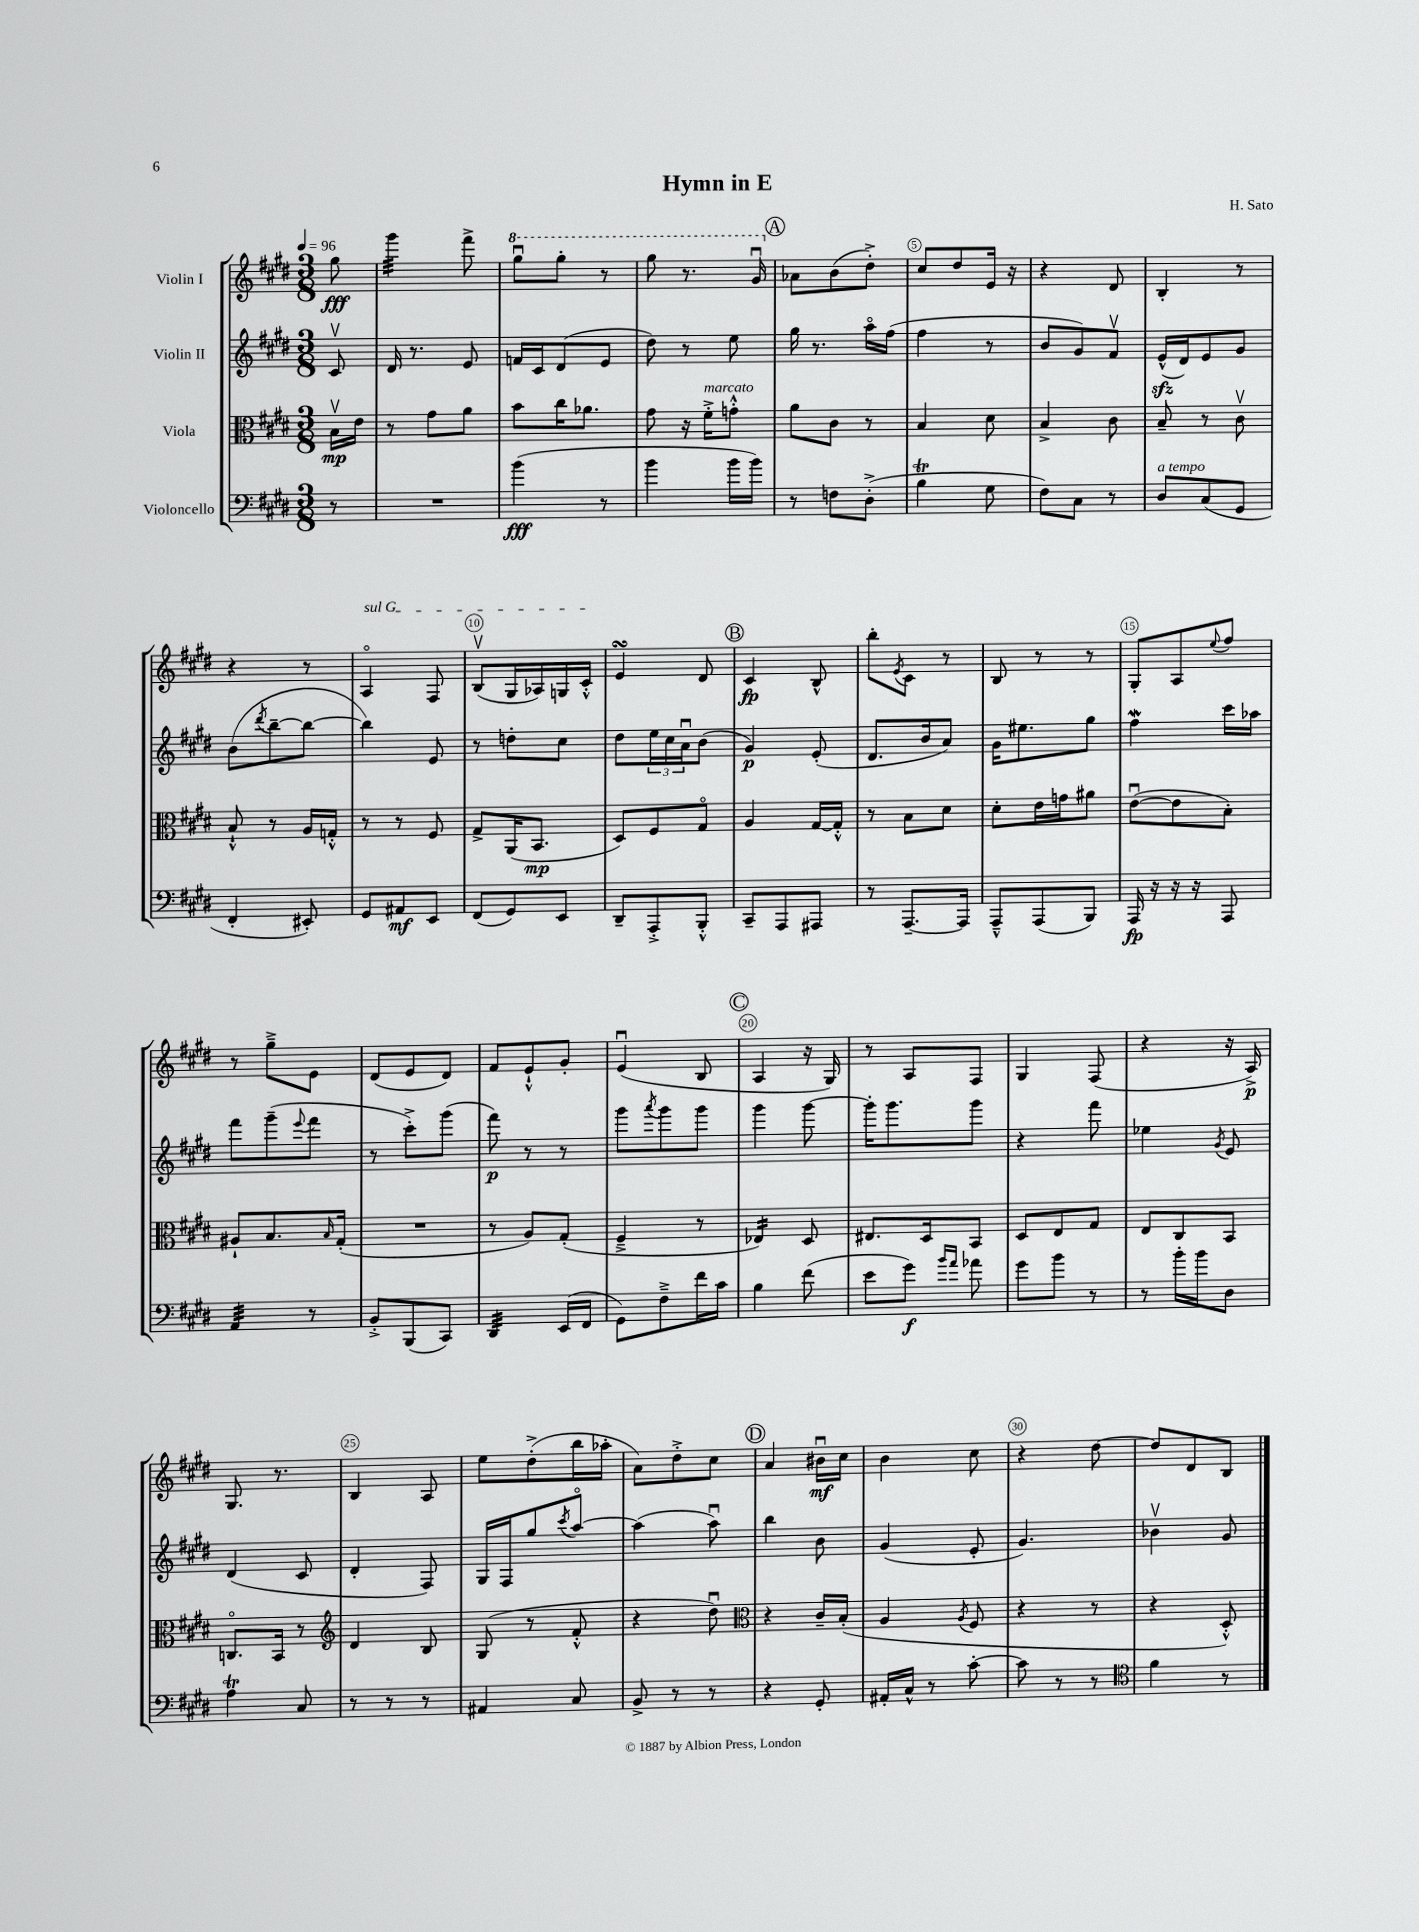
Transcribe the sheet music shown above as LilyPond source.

\header { title = "Hymn in E" composer = "H. Sato" }
<<
\new StaffGroup <<
\new Staff = "s0" \with { instrumentName = "Violin I" } {
    \clef treble \key e \major \numericTimeSignature \time 3/8 \partial 8 \tempo 4 = 96
    gis''8\fff |
    gis'''4:32 fis'''8-> |
    \ottava #1 gis'''8\downbow gis'''8-. r8 |
    gis'''8 r8. gis''16\downbow \ottava #0 |
    \mark \markup { \circle "A" } aes'8 b'8( dis''8-.->) |
    cis''8 dis''8 e'16 r16 |
    r4 dis'8 |
    b4-. r8 |
    r4 r8 |
    \once \override TextSpanner.bound-details.left.text = \markup { \italic "sul G" } a4\flageolet\startTextSpan fis8 |
    b8\upbow( gis16 aes16) g16 cis'16-.-^\stopTextSpan |
    e'4\turn dis'8 |
    \mark \markup { \circle "B" } cis'4\fp b8-^ |
    b''8-. \acciaccatura { e'8 } cis'8 r8 |
    b8 r8 r8 |
    gis8-. a8 \appoggiatura { e''8 } fis''8 |
    r8 gis''8---> e'8 |
    dis'8( e'8 dis'8) |
    fis'8 e'8-!-^ gis'8-. |
    e'4\downbow( b8 |
    \mark \markup { \circle "C" } a4 r16 gis16) |
    r8 a8 fis8 |
    gis4 fis8( |
    r4 r16 a16->\p) |
    gis8. r8. |
    b4 a8 |
    e''8 dis''8-.->( b''16 aes''16-. |
    a'8) dis''8-.-> cis''8 |
    \mark \markup { \circle "D" } a'4 bis'16\downbow\mf cis''16 |
    b'4 cis''8 |
    r4 dis''8~ |
    dis''8 dis'8 b8 \bar "|." |
}
\new Staff = "s1" \with { instrumentName = "Violin II" } {
    \clef treble \key e \major \numericTimeSignature \time 3/8 \partial 8
    cis'8\upbow |
    dis'16 r8. e'8 |
    f'16 cis'16 dis'8( e'8 |
    dis''8) r8 e''8 |
    \mark \markup { \circle "A" } gis''16 r8. a''16\flageolet fis''16( |
    fis''4 r8 |
    b'8 gis'8) fis'8\upbow |
    e'16-^\sfz( dis'16) e'8 gis'8 |
    b'8( \acciaccatura { dis'''8 } b''8~-- b''8~ |
    b''4) e'8 |
    r8 d''8-. cis''8 |
    dis''8 \tuplet 3/2 { e''16 cis''16 a'16\downbow } b'8( |
    \mark \markup { \circle "B" } gis'4\p) e'8-.( |
    dis'8. b'16 a'8) |
    gis'16 eis''8. gis''8 |
    fis''4\mordent cis'''16 aes''16 |
    fis'''8 gis'''8--( \appoggiatura { e'''8 } fis'''8 |
    r8 cis'''8-.->) gis'''8( |
    fis'''8\p) r8 r8 |
    gis'''8 \acciaccatura { a'''8 } gis'''8 gis'''8 |
    \mark \markup { \circle "C" } gis'''4 gis'''8~ |
    gis'''16-. gis'''8. gis'''8 |
    r4 fis'''8 |
    ees''4 \acciaccatura { gis'8 } e'8 |
    dis'4( cis'8 |
    dis'4-. fis8) |
    gis16 fis16 gis''8 \acciaccatura { cis'''8 } a''8~\flageolet |
    a''4( a''8\downbow) |
    \mark \markup { \circle "D" } b''4 b'8 |
    gis'4( e'8-. |
    gis'4.) |
    bes'4\upbow gis'8 \bar "|." |
}
\new Staff = "s2" \with { instrumentName = "Viola" } {
    \clef alto \key e \major \numericTimeSignature \time 3/8 \partial 8
    b16\upbow\mp e'16 |
    r8 gis'8 a'8 |
    b'8 cis''16 aes'8. |
    gis'8 r16 fis'16-.->^\markup { \italic "marcato" } g'8-.-^ |
    \mark \markup { \circle "A" } a'8 cis'8 r8 |
    b4 dis'8 |
    b4-> cis'8 |
    b8-- r8 cis'8\upbow |
    b8-!-^ r8 a16 g16-.-^ |
    r8 r8 fis8 |
    gis8-> a,16( b,8.\mp |
    dis8) fis8 gis8\flageolet |
    \mark \markup { \circle "B" } a4 gis16~ gis16-.-^ |
    r8 b8 dis'8 |
    dis'8-. e'16 g'16 ais'8 |
    e'8~\downbow( e'8 b8-.) |
    ais8-! b8. \grace { b16 } gis16-.( |
    R4. |
    r8 a8) gis8-.( |
    fis4---> r8 |
    \mark \markup { \circle "C" } ees4:16) dis8 |
    eis8. dis16 b,8 |
    dis8 e8 gis8 |
    e8 cis8 b,8 |
    c8.\flageolet b,16 r8 |
    \clef treble dis'4 b8 |
    gis8( r8 fis'8-.-^ |
    r4 dis''8\downbow) |
    \mark \markup { \circle "D" } \clef alto r4 cis'16-- b16-.( |
    a4 \acciaccatura { a8 } fis8 |
    r4 r8 |
    r4 dis8-.-^) \bar "|." |
}
\new Staff = "s3" \with { instrumentName = "Violoncello" } {
    \clef bass \key e \major \numericTimeSignature \time 3/8 \partial 8
    r8 |
    R4. |
    b'4\fff( r8 |
    b'4 b'16 b'16) |
    \mark \markup { \circle "A" } r8 f8 dis8-.->( |
    b4\trill gis8 |
    fis8) cis8 r8 |
    dis8^\markup { \italic "a tempo" } cis8( gis,8 |
    fis,4-. eis,8-.) |
    gis,8 ais,8\mf e,8 |
    fis,8( gis,8) e,8 |
    dis,8-- a,,8-.-> b,,8-.-^ |
    \mark \markup { \circle "B" } cis,8-- a,,8 ais,,8 |
    r8 a,,8.~-- a,,16 |
    a,,8---^ a,,8( b,,8) |
    a,,16\fp r16 r16 r16 a,,8 |
    a,4:32 r8 |
    b,8-.-> b,,8( cis,8) |
    dis,4:32 e,16( fis,16 |
    gis,8) fis8---> fis'16 cis'16 |
    \mark \markup { \circle "C" } b4 fis'8( |
    e'8 gis'8\f) \grace { b'16 a'16 } aes'8 |
    gis'8 b'8 r8 |
    r8 b'16-. b'16 dis8 |
    a4\trill cis8 |
    r8 r8 r8 |
    ais,4 cis8 |
    b,8-> r8 r8 |
    \mark \markup { \circle "D" } r4 gis,8-. |
    ais,16-. cis16-^ r8 cis'8~-. |
    cis'8 r8 r8 |
    \clef tenor fis'4 r8 \bar "|." |
}
>>
>>
\layout { \context { \Score \override BarNumber.break-visibility = ##(#f #t #t) barNumberVisibility = #(every-nth-bar-number-visible 5) \override BarNumber.stencil = #(make-stencil-circler 0.1 0.3 ly:text-interface::print) } }
